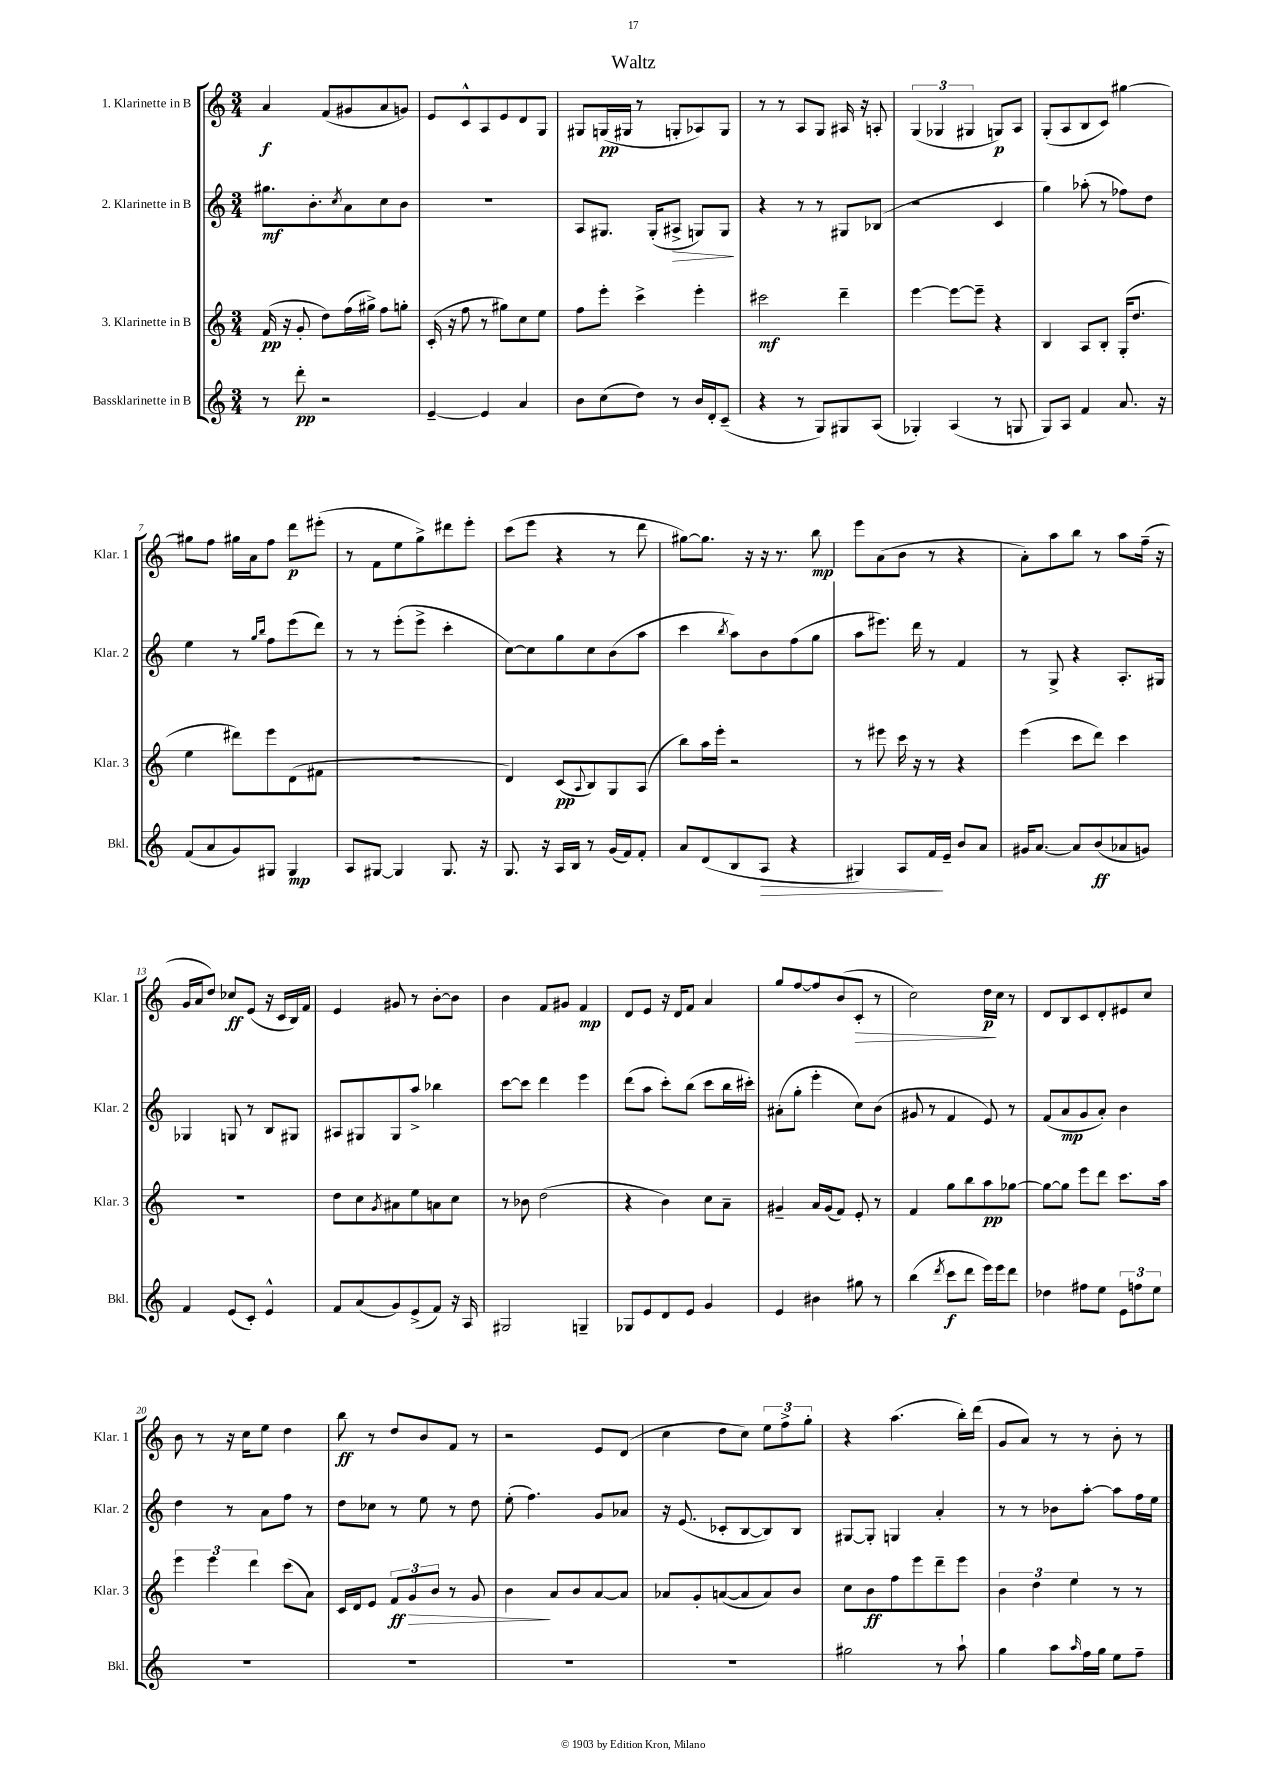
\header { title = "Waltz" }
<<
\new StaffGroup <<
\new Staff = "s0" \with { instrumentName = "1. Klarinette in B" shortInstrumentName = "Klar. 1" } {
    \clef treble \key c \major \numericTimeSignature \time 3/4
    a'4\f f'8( gis'8 a'8 g'8) |
    e'8 c'8-^ a8 e'8 d'8 g8 |
    gis8 g16\pp( gis16 r8 g8-. aes8) g8 |
    r8 r8 a8 g8 ais16 r16 a8-. |
    \tuplet 3/2 { g4( ges4 gis4 } g8\p) a8 |
    g8-.( a8 b8 c'8) gis''4~ |
    gis''8 f''8 gis''16 a'16 f''8 d'''8\p eis'''8-.( |
    r8 f'8 e''8 g''8->) dis'''8 e'''8-. |
    c'''8( e'''8 r4 r8 d'''8 |
    gis''8~) gis''8. r16 r16 r8. b''8\mp |
    e'''8 a'8( b'8 r8 r4 |
    a'8-.) a''8 b''8 r8 a''8 f''16--( r16 |
    g'16 a'16 d''8) ces''8\ff e'8( r16 c'16 b16) f'16 |
    e'4 gis'8 r8 b'8~-. b'8 |
    b'4 f'8 gis'8 f'4\mp |
    d'8 e'8 r16 d'16 f'8 a'4 |
    g''8 f''8~ f''8 b'8( c'8-.\> r8 |
    c''2) d''16\p\! c''16 r8 |
    d'8 b8 c'8 d'8-. eis'8 c''8 |
    b'8 r8 r16 c''16 e''8 d''4 |
    b''8\ff r8 d''8 b'8 f'8 r8 |
    r2 e'8 d'8( |
    c''4 d''8 c''8) \tuplet 3/2 { e''8 f''8-> g''8-. } |
    r4 a''4.( b''16-.) d'''16( |
    g'8 a'8) r8 r8 b'8-. r8 \bar "|." |
}
\new Staff = "s1" \with { instrumentName = "2. Klarinette in B" shortInstrumentName = "Klar. 2" } {
    \clef treble \key c \major \numericTimeSignature \time 3/4
    gis''8.\mf b'8.-. \acciaccatura { c''8 } a'8 c''8 b'8 |
    R2. |
    a8 gis8. gis16-.( ais8->\> g8) g8\! |
    r4 r8 r8 gis8 bes8( |
    r2 c'4 |
    g''4) aes''8-.( r8 fes''8) d''8 |
    e''4 r8 \grace { g''16 b''16 } f''8 e'''8( d'''8) |
    r8 r8 e'''8-.( e'''8-> c'''4-. |
    c''8~) c''8 g''8 c''8 b'8( a''8 |
    c'''4 \acciaccatura { b''8 } a''8) b'8 f''8( g''8 |
    a''8 eis'''8.) d'''16 r8 f'4 |
    r8 g8-> r4 a8.-. gis16 |
    ges4 g8 r8 b8 gis8 |
    ais8 gis8 gis8 a''8-> bes''4 |
    c'''8~ c'''8 d'''4 e'''4 |
    d'''8( a''8 c'''8-.) b''8( c'''8 b''16 cis'''16-.) |
    ais'8-.( g''8-. e'''4-. c''8) b'8( |
    gis'8 r8 f'4 e'8) r8 |
    f'8( a'8\mp g'8 a'8-.) b'4 |
    d''4 r8 a'8 f''8 r8 |
    d''8 ces''8 r8 e''8 r8 d''8 |
    e''8-.( f''4.) g'8 aes'8 |
    r16 e'8.( ces'8-. b8~ b8) b8 |
    gis8~ gis8-. g4 a'4-. |
    r8 r8 bes'8 a''8~-. a''8 f''16 e''16 \bar "|." |
}
\new Staff = "s2" \with { instrumentName = "3. Klarinette in B" shortInstrumentName = "Klar. 3" } {
    \clef treble \key c \major \numericTimeSignature \time 3/4
    f'16\pp( r16 g'8-. d''8) f''16( gis''16->) f''8 g''8-. |
    c'16-.( r16 f''8 r8 gis''8) c''8 e''8 |
    f''8 e'''8-. c'''4-> e'''4-. |
    cis'''2\mf d'''4-- |
    e'''4~ e'''8~ e'''8-- r4 |
    b4 a8 b8-. g16-.( d''8. |
    e''4 dis'''8) e'''8 d'8( fis'8 |
    R2. |
    d'4) c'8\pp( \appoggiatura { a8 } b8) g8 a8( |
    b''8) a''16 e'''16-. r2 |
    r8 eis'''8 c'''16 r16 r8 r4 |
    e'''4( c'''8 d'''8) c'''4 |
    R2. |
    d''8 c''8 \acciaccatura { g'8 } ais'8 e''8 a'8 c''8 |
    r8 bes'8 d''2( |
    r4 b'4) c''8 a'8-- |
    gis'4-- a'16 gis'16( f'8) e'8-. r8 |
    f'4 g''8 b''8 a''8\pp ges''8~ |
    ges''8~ ges''8 e'''8 d'''8 c'''8. a''16 |
    \tuplet 3/2 { e'''4 e'''4 d'''4 } c'''8( a'8) |
    c'16 d'16 e'8 \tuplet 3/2 { f'8\ff g'8\> b'8 } r8 g'8 |
    b'4\! a'8 b'8 a'8~ a'8 |
    aes'8 g'8-. a'8~( a'8 a'8) b'8 |
    c''8 b'8\ff f''8 e'''8 d'''8-- e'''8 |
    \tuplet 3/2 { b'4 d''4 e''4 } r8 r8 \bar "|." |
}
\new Staff = "s3" \with { instrumentName = "Bassklarinette in B" shortInstrumentName = "Bkl." } {
    \clef treble \key c \major \numericTimeSignature \time 3/4
    r8 d'''8-.\pp r2 |
    e'4~-- e'4 a'4 |
    b'8 c''8( d''8) r8 b'16 d'16-. c'8--( |
    r4 r8 g8) gis8 a8( |
    ges4-.) a4( r8 g8 |
    g8) a8 f'4 a'8. r16 |
    f'8( a'8 g'8) gis8 gis4\mp |
    a8 gis8~ gis4 gis8. r16 |
    g8. r16 a16 b16 r8 g'16( f'16) f'8-. |
    a'8 d'8( b8 a8\> r4 |
    gis4) a8 f'16\! e'16-- b'8 a'8 |
    gis'16 a'8.~ a'8 b'8\ff( aes'8 g'8) |
    f'4 e'8( c'8-.) e'4-^ |
    f'8 a'8( g'8) e'8->( f'8) r16 a16 |
    gis2 g4-- |
    ges8 e'8 d'8 e'8 g'4 |
    e'4 bis'4 gis''8 r8 |
    b''4( \acciaccatura { d'''8 } c'''8\f d'''8 e'''16) e'''16 d'''8 |
    des''4 fis''8 e''8 \tuplet 3/2 { e'8 f''8 e''8 } |
    R2. |
    R2. |
    R2. |
    R2. |
    gis''2 r8 a''8-! |
    g''4 a''8 \grace { a''16 } f''16 g''16 e''8 f''8-- \bar "|." |
}
>>
>>
